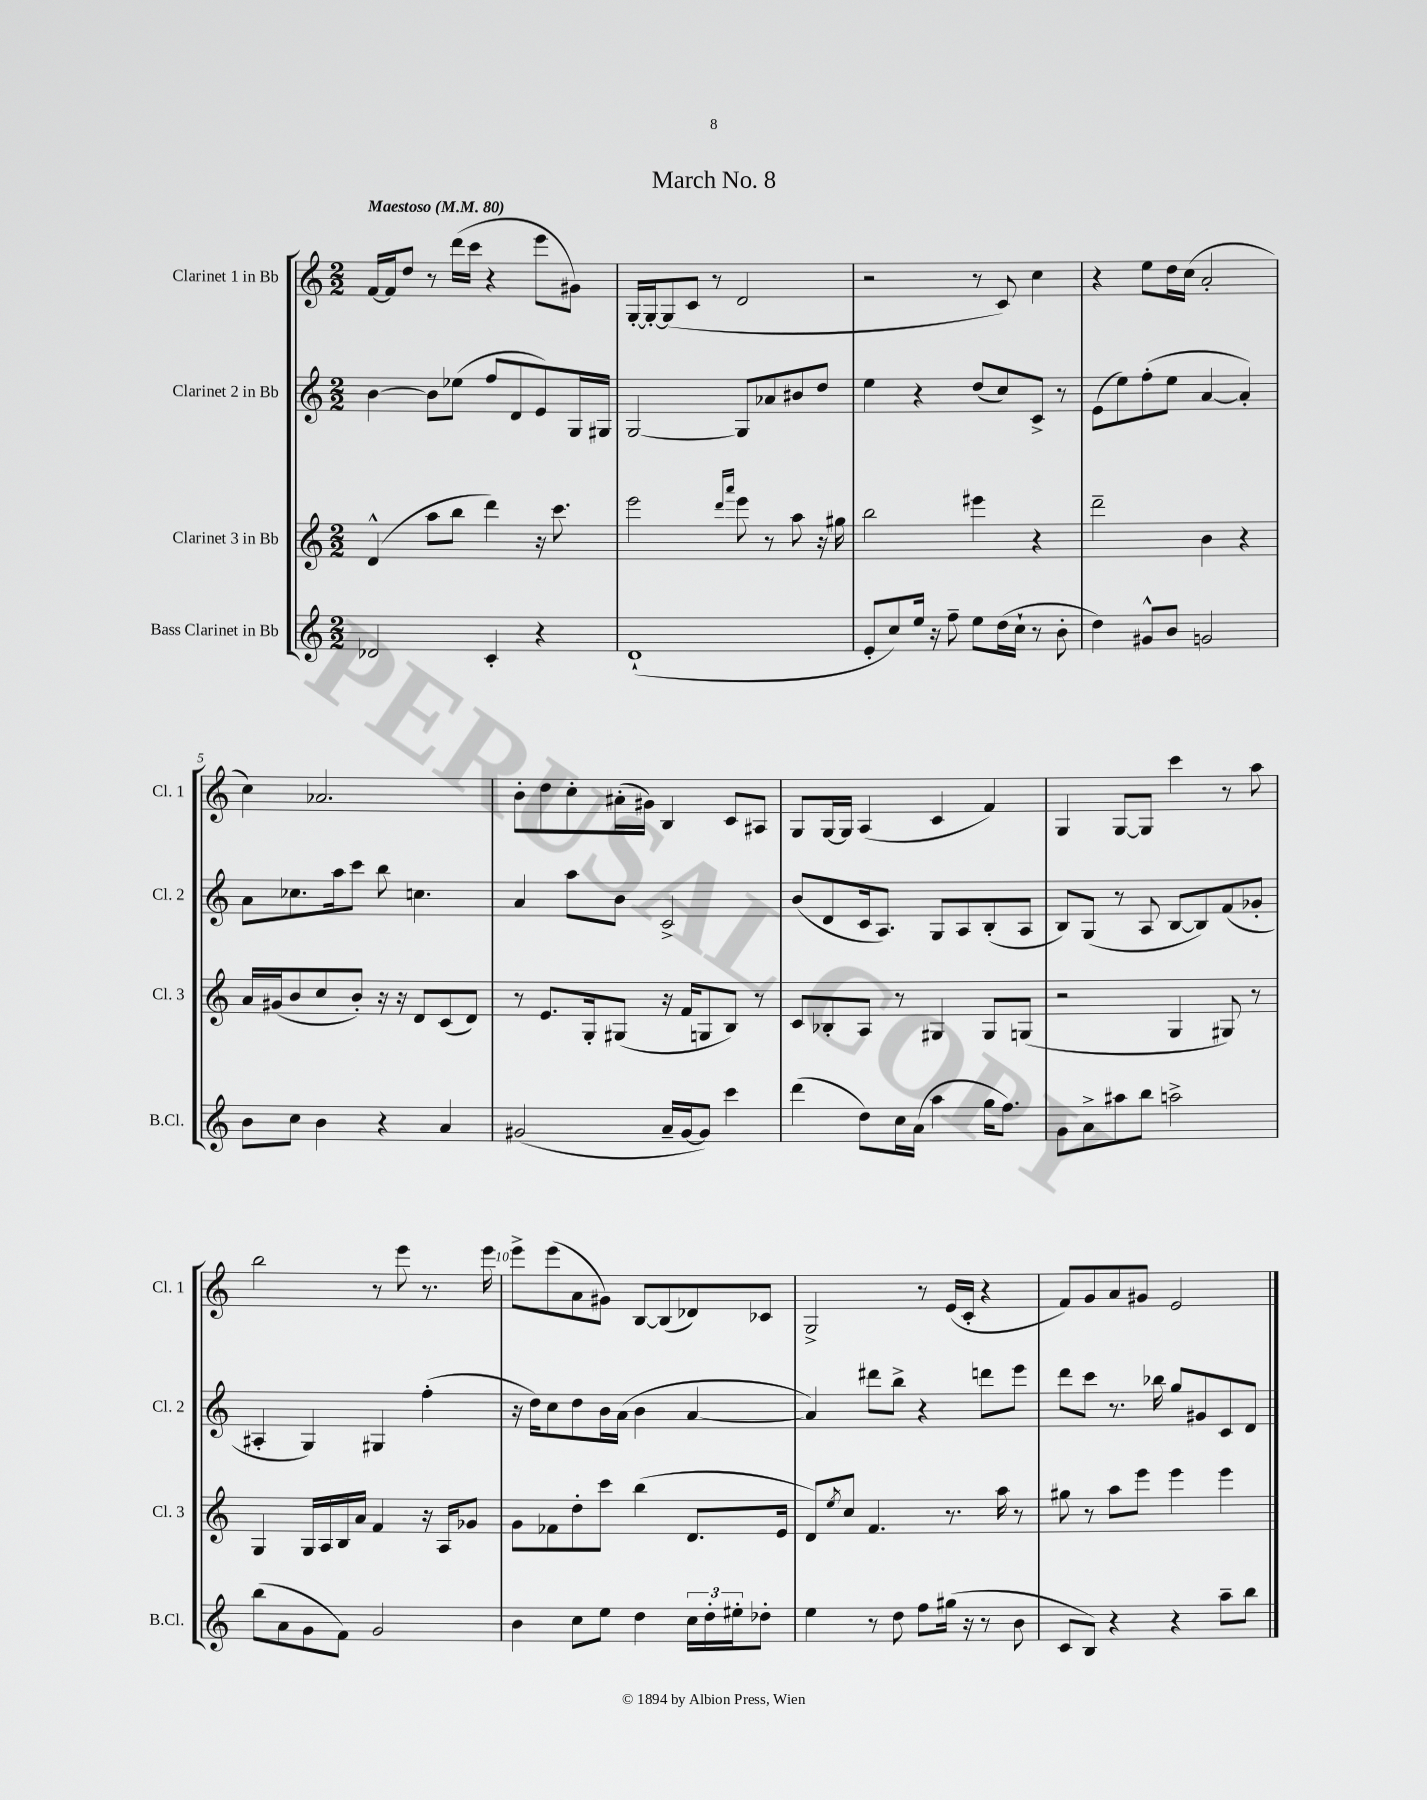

**kern	**kern	**kern	**kern
*staff4	*staff3	*staff2	*staff1
*clefG2	*clefG2	*clefG2	*clefG2
*k[]	*k[]	*k[]	*k[]
*M2/2	*M2/2	*M2/2	*M2/2
*MM80	*MM80	*MM80	*MM80
2d-	(4d^^	[4b	[16f
.	.	.	16f]
.	.	.	8dd
.	8aa	8b]	8r
.	8bb	(8ee-	(16ddd
.	.	.	16ccc
4c'	4ddd)	8ff	4r
.	.	8d	.
4r	16r	8e)	8eee
.	8.ccc	.	.
.	.	16G	8g#)
.	.	16G#	.
=	=	=	=
(1d`	2eee	[2G	[16G'
.	.	.	16G'_
.	.	.	(8G]
.	.	.	8c
.	.	.	8r
.	16qqddd	.	.
.	16qqaaa	.	.
.	8eee	8G]	2d
.	8r	8a-	.
.	8aa	8b#	.
.	16r	8dd	.
.	16gg#	.	.
=	=	=	=
8e'	2bb	4ee	2r
8cc)	.	.	.
16ee	.	4r	.
16r	.	.	.
8ff~	.	.	.
8ee	4eee#	(8dd	8r
(16dd	.	8cc)	8c)
16cc`	.	.	.
8r	4r	8c^	4cc
8b'	.	8r	.
=	=	=	=
4dd)	2ddd~	(8e	4r
.	.	8ee)	.
8g#^^	.	(8ff'	8ee
8b	.	8ee	16dd
.	.	.	(16cc
2g	4b	[4a	2a'
.	4r	4a'])	.
=	=	=	=
8b	16a	8a	4cc)
.	(16g#	.	.
8cc	8b	8.cc-	.
4b	8cc	.	2.a-
.	.	16aa	.
.	8b')	8ccc	.
4r	16r	8bb	.
.	16r	.	.
.	8d	4.cc	.
4a	(8c	.	.
.	8d)	.	.
=	=	=	=
(2g#	8r	4a	8b'
.	8.e	.	8dd
.	.	8aa	8cc'
.	16G'	.	.
.	(8G#	8b	(16a#'
.	.	.	16g#)
16a~	16r	2c^	4B
[16g#	16f	.	.
8g#])	8G	.	.
4ccc	8B)	.	8c
.	8r	.	8A#
=	=	=	=
(4ddd	8c	(8b	8G
.	8B-'	8d	[16G
.	.	.	16G]
8dd)	8A	16c	(4A
.	.	8.A)	.
16cc	8r	.	.
(16a	.	.	.
4aa	4G#	8G	4c
.	.	8A	.
16gg	8G#	(8B'	4f)
8.ff)	.	.	.
.	(8G	8A	.
=	=	=	=
8g	2r	8B)	4G
8a^	.	(8G	.
8aa#	.	8r	[8G
8bb	.	8A	8G]
2aa^	4G	[8B	4ccc
.	.	8B])	.
.	8G#)	(8f	8r
.	8r	8g-'	8aa
=	=	=	=
(8bb	4G	4A#'	2bb
8a	.	.	.
8g	16G	4G)	.
.	16A	.	.
8f)	16B	.	.
.	16a	.	.
2g	4f	4G#	8r
.	.	.	8eee
.	16r	(4ff'	8.r
.	16A	.	.
.	8g-	.	.
.	.	.	16eee
=	=	=	=
4b	8g	16r	8eee^
.	.	16dd)	.
.	8f-	8cc	(8eee
8cc	8dd'	8dd	8a
8ee	8ccc	16b	8g#)
.	.	(16a	.
4dd	(4bb	4b	[8B
.	.	.	(8B]
24cc	8.d	[4a	8d-)
24dd'	.	.	.
24ee#'	.	.	.
8dd-'	.	.	8c-
.	16e	.	.
=	=	=	=
4ee	8d)	4a])	2G^
.	8qee	.	.
.	8cc	.	.
8r	4.f	8ddd#	.
8dd	.	8bb^	.
8ff	.	4r	8r
(16gg#	8.r	.	(16e
16r	.	.	16c'
8r	.	8ddd	4r
.	16aa	.	.
8b	8r	8eee	.
=	=	=	=
8c	8gg#	8ddd	8f)
8B)	8r	8ccc	8g
4r	8aa	8.r	8a
.	8eee	.	8g#
.	.	16bb-	.
4r	4eee	8gg	2e
.	.	8g#	.
8aa~	4eee	8c	.
8bb	.	8d	.
==	==	==	==
*-	*-	*-	*-
